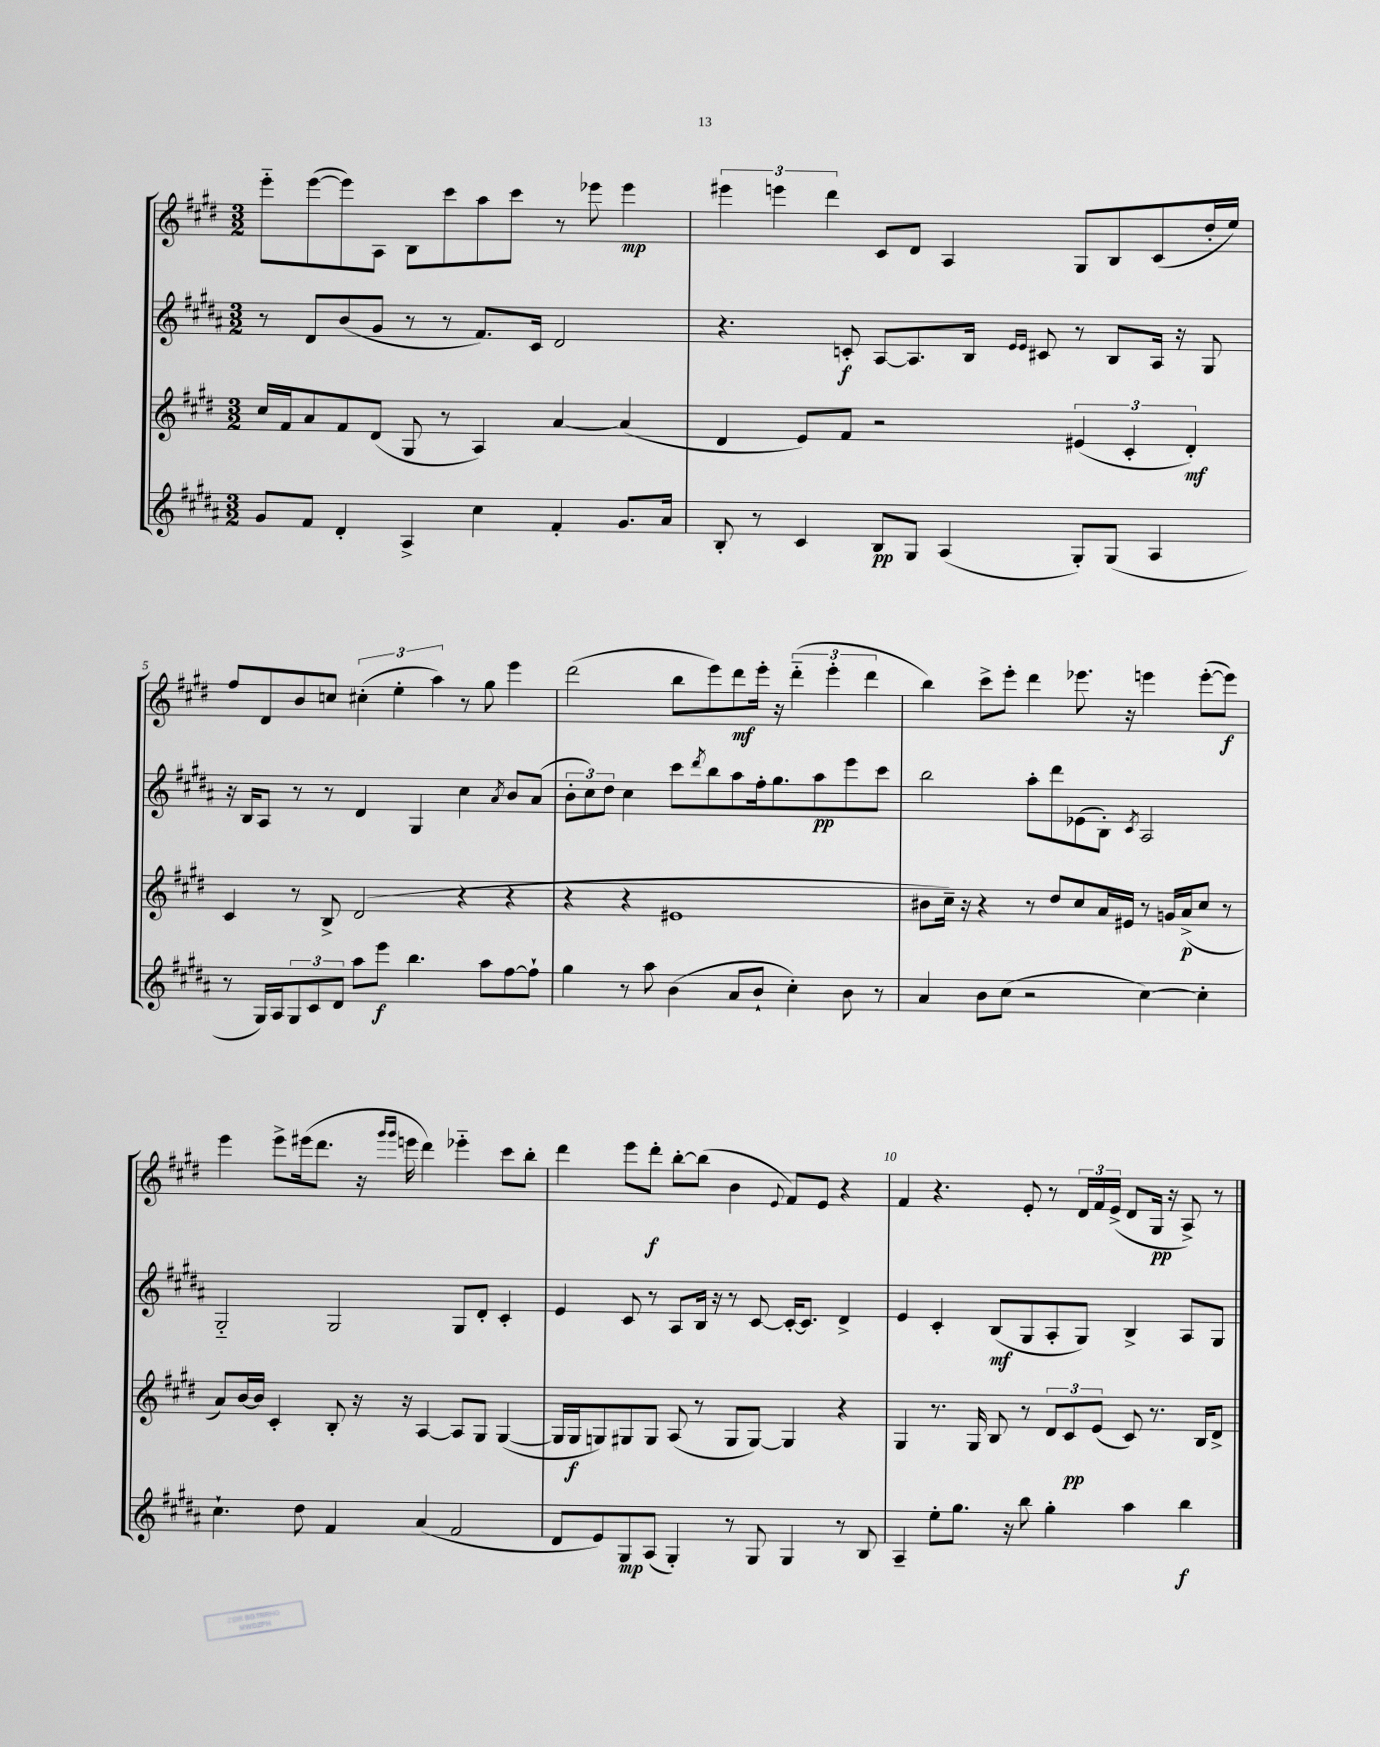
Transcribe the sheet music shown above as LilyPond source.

<<
\new StaffGroup <<
\new Staff = "s0" {
    \clef treble \key e \major \numericTimeSignature \time 3/2
    e'''8-_ e'''8~( e'''8) a8 b8 cis'''8 a''8 cis'''8 r8 ees'''8 ees'''4\mp |
    \tuplet 3/2 { eis'''4 e'''4 dis'''4 } cis'8 dis'8 a4 gis8 b8 cis'8( dis''16-. e''16) |
    fis''8 dis'8 b'8 c''8 \tuplet 3/2 { cis''4-.( e''4-. a''4) } r8 gis''8 e'''4 |
    dis'''2( b''8 e'''8) dis'''8\mf e'''16-. r16 \tuplet 3/2 { dis'''4-_( e'''4-. dis'''4 } |
    b''4) cis'''8-> e'''8-. dis'''4 ees'''8. r16 e'''4 e'''8~-.( e'''8\f) |
    e'''4 e'''8-> eis'''16( dis'''8. r16 \grace { gis'''16 gis'''16 } e'''16 dis'''4) ees'''4-_ cis'''8 b''8-. |
    dis'''4 e'''8 dis'''8-.\f b''8~-. b''8( b'4 \appoggiatura { e'8 } fis'8) e'8 r4 |
    fis'4 r4. e'8-. r8 \tuplet 3/2 { dis'16 fis'16 e'16->( } dis'8 gis16\pp r16 a8->) r8 \bar "|." |
}
\new Staff = "s1" {
    \clef treble \key b \major \numericTimeSignature \time 3/2
    r8 dis'8 b'8( gis'8 r8 r8 fis'8.) cis'16 dis'2 |
    r4. c'8-.\f ais8~ ais8. b16 \grace { e'16 e'16 } cis'8 r8 b8 ais16 r16 gis8 |
    r16 b16 ais8 r8 r8 dis'4 gis4 cis''4 \acciaccatura { ais'8 } b'8 ais'8( |
    \tuplet 3/2 { b'8-. cis''8) dis''8 } cis''4 cis'''8 \acciaccatura { dis'''8 } b''8 ais''8 fis''16-. gis''8. ais''8\pp e'''8 cis'''8 |
    b''2 ais''8-. dis'''8 ees'8( b8-.) \acciaccatura { cis'8 } ais2 |
    gis2-_ gis2 gis8 dis'8-. cis'4-. |
    e'4 cis'8 r8 ais8 b16 r16 r8 cis'8~ cis'16~-. cis'8. dis'4-> |
    e'4 cis'4-. b8\mf( gis8 ais8-. gis8) b4-> ais8 gis8 \bar "|." |
}
\new Staff = "s2" {
    \clef treble \key e \major \numericTimeSignature \time 3/2
    cis''16 fis'16 a'8 fis'8 dis'8( gis8 r8 a4) a'4~ a'4( |
    dis'4 e'8) fis'8 r2 \tuplet 3/2 { eis'4( cis'4-. dis'4-.\mf) } |
    cis'4 r8 b8-> dis'2( r4 r4 |
    r4 r4 eis'1 |
    bis'8 cis''16--) r16 r4 r8 dis''8 cis''8 a'16 eis'16 r8 g'16 a'16->\p( cis''8 r8 |
    a'8) b'16~ b'16 cis'4-. b8-. r16 r16 a4~ a8 gis8 gis4~( |
    gis16 gis16\f g8) gis8 gis8 a8( r8 gis8 gis8~) gis4 r4 |
    gis4 r8. gis16 b8 r8 \tuplet 3/2 { dis'8 cis'8\pp e'8( } cis'8) r8. b16 dis'8-> \bar "|." |
}
\new Staff = "s3" {
    \clef treble \key b \major \numericTimeSignature \time 3/2
    gis'8 fis'8 dis'4-. ais4-> cis''4 fis'4-. gis'8. ais'16 |
    b8-. r8 cis'4 b8\pp gis8 ais4( gis8-.) gis8( ais4 |
    r8 gis16) ais16 \tuplet 3/2 { gis8 cis'8 dis'8 } ais''8 e'''8\f b''4. ais''8 fis''8~ fis''8-! |
    gis''4 r8 ais''8 b'4( ais'8 b'8-! cis''4-.) b'8 r8 |
    ais'4 b'8 cis''8( r2 cis''4~) cis''4-. |
    cis''4.-! dis''8 fis'4 ais'4( fis'2 |
    dis'8 e'8) gis8\mp ais8( gis4-.) r8 gis8 gis4 r8 b8 |
    ais4-- e''8-. gis''8. r16 b''8 gis''4-. ais''4 b''4\f \bar "|." |
}
>>
>>
\layout { \context { \Score currentBarNumber = #3 \override BarNumber.break-visibility = ##(#f #t #t) barNumberVisibility = #(every-nth-bar-number-visible 5) } }
